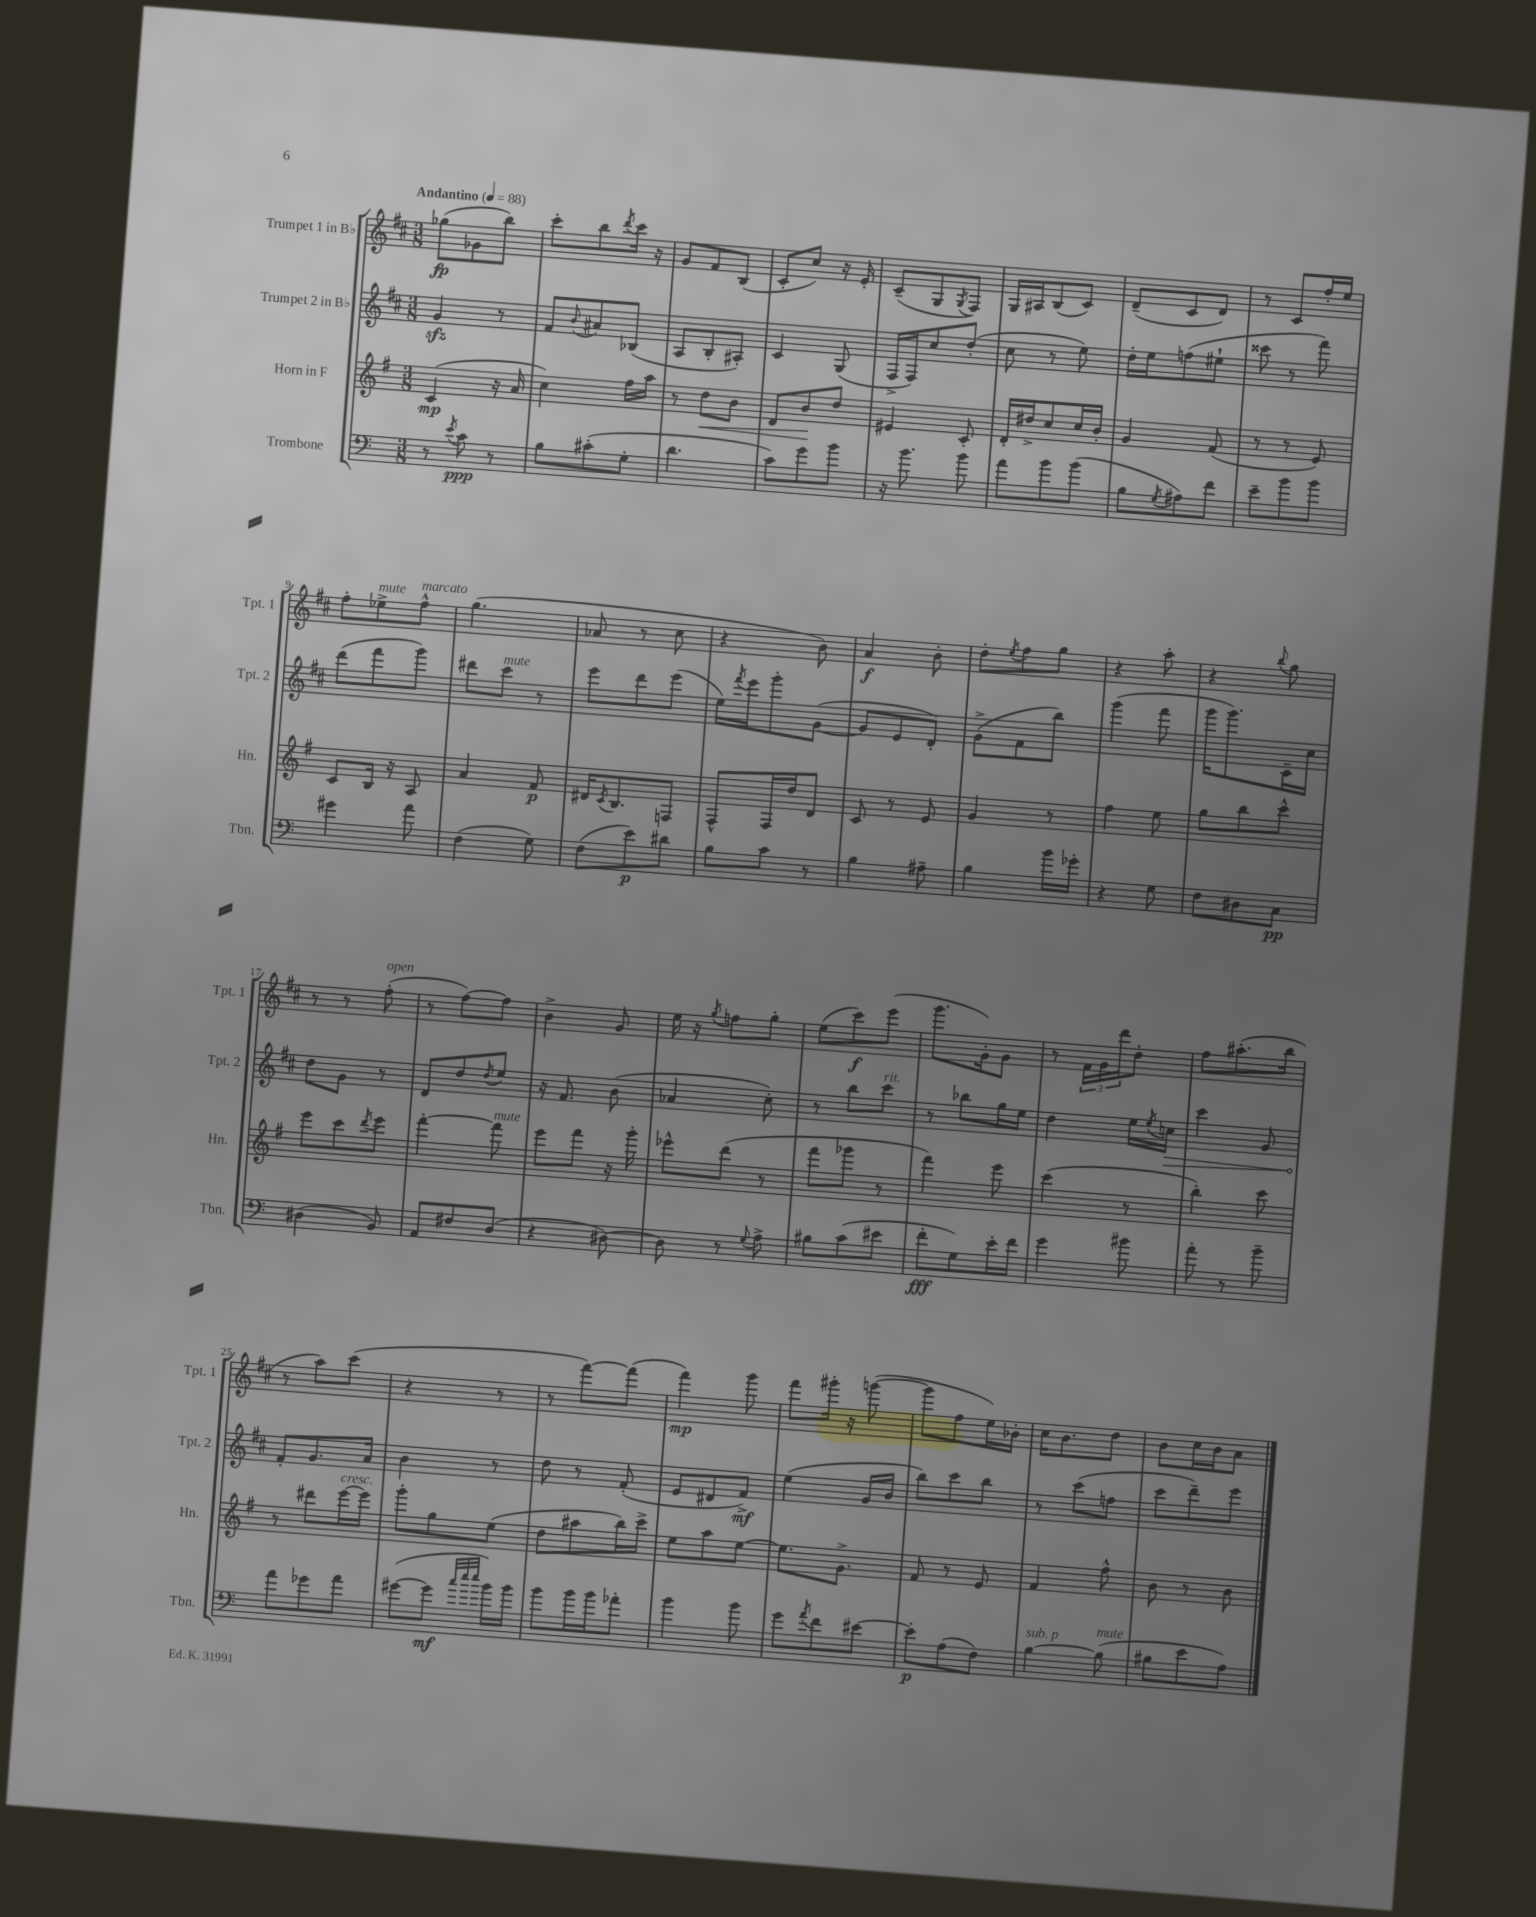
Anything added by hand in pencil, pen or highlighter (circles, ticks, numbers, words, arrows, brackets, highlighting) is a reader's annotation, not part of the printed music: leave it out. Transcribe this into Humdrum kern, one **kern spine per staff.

**kern	**kern	**kern	**kern
*staff4	*staff3	*staff2	*staff1
*clefF4	*clefG2	*clefG2	*clefG2
*k[]	*k[f#]	*k[f#c#]	*k[f#c#]
*M3/8	*M3/8	*M3/8	*M3/8
*MM88	*MM88	*MM88	*MM88
8r	(4c/	4g/	(8gg-\L
8qe/	.	.	.
8c\	.	.	8g-\
8r	16r	8r	8bb\J)
.	16a/	.	.
=	=	=	=
8B\L	4cc\)	8f#/L	8ccc#'\L
.	.	8qqb/	.
(8c#'\	.	8a#/	8bb\
.	.	.	8qddd/
8G'\J	16ff#\LL	(8B-/J	16ccc#\Jk
.	16aa\JJ	.	16r
=	=	=	=
4.d\	8r	8A/L	8g/L
.	8dd\L	8B'/	8f#/
.	8b\J	8A#'/J)	(8B/J
=	=	=	=
8c\L)	8d/L	4c#/	8c#'/L
8g\	8b/	.	8cc#/J)
8b\J	8dd/J	(8G/	16r
.	.	.	16e'/
=	=	=	=
16r	4e#/	16F#^/LL	(8c#~/L
8.b\	.	16F#/J)	.
.	.	8cc#/	8G/
.	.	.	8qG/
8b\	8c'/	(8dd'/J	8F#/J)
=	=	=	=
8a\L	16d'/LL	8cc#\	16G/LL
.	16dd#^/J	.	16A#/J
8b\	8cc/	8r	(8B/
(8b\J	16cc/L	8ee\)	8c#/J)
.	16b'/JJ	.	.
=	=	=	=
8B\L	4g/	16dd'\LL	(8d~/L
.	.	16ee\J	.
8qG/	.	.	.
8A#\)	.	(8ff\	8c#/
8f\J	(8f#/	8ee#`\J	8d/J)
=	=	=	=
8e~\L	8r	8ccc##\	8r
8b\	8r	8r	8c#/L
8b\J	8e/)	8fff#\)	16ff#'/L
.	.	.	16ee/JJ
=	=	=	=
4g#\	8c/L	(8ddd\L	8ff#'\L
.	16B/Jk	8fff#\	8ee-^\
.	16r	.	.
8a\	8A/	8ggg\J)	8ff#^^\J
=	=	=	=
(4F\	4a/	8ddd#\L	(4.gg\
.	.	8ccc#\J	.
8G\)	8f#/	8r	.
=	=	=	=
(8F\L	16d#/LK	8eee\L	8a-/
.	8qc/	.	.
.	8.B/	.	.
8e\)	.	8ddd\	8r
8d#\J	8F/J	(8eee\J	8cc#\
=	=	=	=
8B\L	8F#^^/L	16ee\LL)	4r
.	.	8qfff#/	.
.	.	16eee\J	.
8c\J	16F#/L	8ggg'\	.
.	16dd/J	.	.
8r	8d/J	([8g\J	8b\)
=	=	=	=
4B\	8c/	8g/]L	4a/
.	8r	8e/	.
8A#~\	8e/	8d'/J)	8b'\
=	=	=	=
4B\	4g/	(8g^\L	8dd'\L
.	.	.	8qee/
.	.	8f#\	8ff#\
16b\LL	8r	8bb\J)	8gg\J
16g-'\JJ	.	.	.
=	=	=	=
4r	4ff#\	(4ggg\	4r
8G\	8ee\	8fff#\	8aa'\
=	=	=	=
8F\L	8gg\L	16ggg\LK	4r
.	.	8.ggg\)	.
8D#\	8bb\	.	.
.	.	.	8qqbb/
8C\J	8ccc^^\J	16c#~\L	8gg\
.	.	16cc#\JJ	.
=	=	=	=
(4D#\	8eee\L	8dd\L	8r
.	8ccc\	8g\J	8r
.	8qddd/	.	.
8BB/)	8eee\J	8r	(8ff#'\
=	=	=	=
8AA/L	[4fff#'\	8d/L	8r
8F#/	.	8dd/	[8ff#\L)
.	.	8qdd/	.
(8D/J	8fff#\]	8ee/J	8ff#\]J
=	=	=	=
4r	8eee\L	16r	4b^\
.	.	8.f#/	.
.	8fff#\J	.	.
[8D#\)	16r	(8b\	8g/
.	16ggg'\	.	.
=	=	=	=
8D#\]	8eee-^^\L	4a-/	16ee\
.	.	.	16r
.	.	.	8qgg/
8r	(8ddd\J	.	8ff\L
8qqG/	.	.	.
8A^\	8r	8cc#'\)	8gg'\J
=	=	=	=
8B#\L	8fff#\L	8r	(8ee\L
(8c\	8ggg-\J	8bb\L	8ccc#\)
8e#\J	8r	8ccc#\J	(8eee\J
=	=	=	=
8f'\L	4fff#\)	8r	8.ggg\L
8G\)	.	8bb-\L	.
.	.	.	16g'\k)
16e'\L	8eee\	16gg\L	8g\J
16f\JJ	.	16ee\JJ	.
=	=	=	=
4g\	(4ccc\	4dd\	8r
.	.	.	24f#\LL
.	.	.	24g\
.	.	.	24ddd\J
8b#\	8r	16ee\LL	8dd'\J
.	.	8qee/	.
.	.	16cc\JJ	.
=	=	=	=
8a'\	4bb'\)	4ccc#\	8ff#\L
8r	.	.	(8.aa#'\
8b~\	8ccc\	8g/	.
.	.	.	16bb\Jk
=	=	=	=
8a\L	8r	8f#'/L	8r
8g-\	8ddd#\L	8.g/	8aa\L)
8a\J	[16eee\L	.	(8ccc#\J
.	16eee\]JJ	16a/Jk	.
=	=	=	=
([8g#\L	8ggg'\L	4b\	4r
8g#\]J	8gg\	.	.
32qqcc/LLL	.	.	.
32qqee/	.	.	.
32qqee/JJJ	.	.	.
16b\LL)	(8ee\J	8r	8r
16b\JJ	.	.	.
=	=	=	=
8b\L	8dd\L	8dd\	8r
16b\L	8aa#\	8r	[8fff#\L)
16b\J	.	.	.
8a-'\J	16bb\L)	(8f#'/	(8fff#\]J
.	16ccc^\JJ	.	.
=	=	=	=
4b\	8ee\L	8e/L	4fff#\)
.	8aa\	8d#/	.
8b\	[8ee\J	8f#^/J)	8ggg\
=	=	=	=
8g\L	8.ee\]L	(4ee\	8fff#\L
8qa/	.	.	.
8f\	.	.	16ggg#'\Jk
.	8.g^\J	.	16r
[8e#\J	.	16g/LL	([8ggg\
.	.	16b/JJ	.
=	=	=	=
8e#'\]L	8f#/	8bb\L)	8ggg\]L
(8A\	8r	8ccc#\	8ff#\
8F\J)	8e/	8bb\J	16ee\L)
.	.	.	16b-'\JJ
=	=	=	=
[4B\	4f#/	8r	16cc#\LK
.	.	.	8.b\
.	.	(8ccc#\L	.
(8B\]	8ff#^^\	8ff\J	8dd\J
=	=	=	=
8B#\L	8b\	8ccc#\L	8b\L
8e\	8r	8ddd~\)	16cc#\L
.	.	.	16b\J
8A\J)	8b\	8eee\J	8a\J
==	==	==	==
*-	*-	*-	*-
